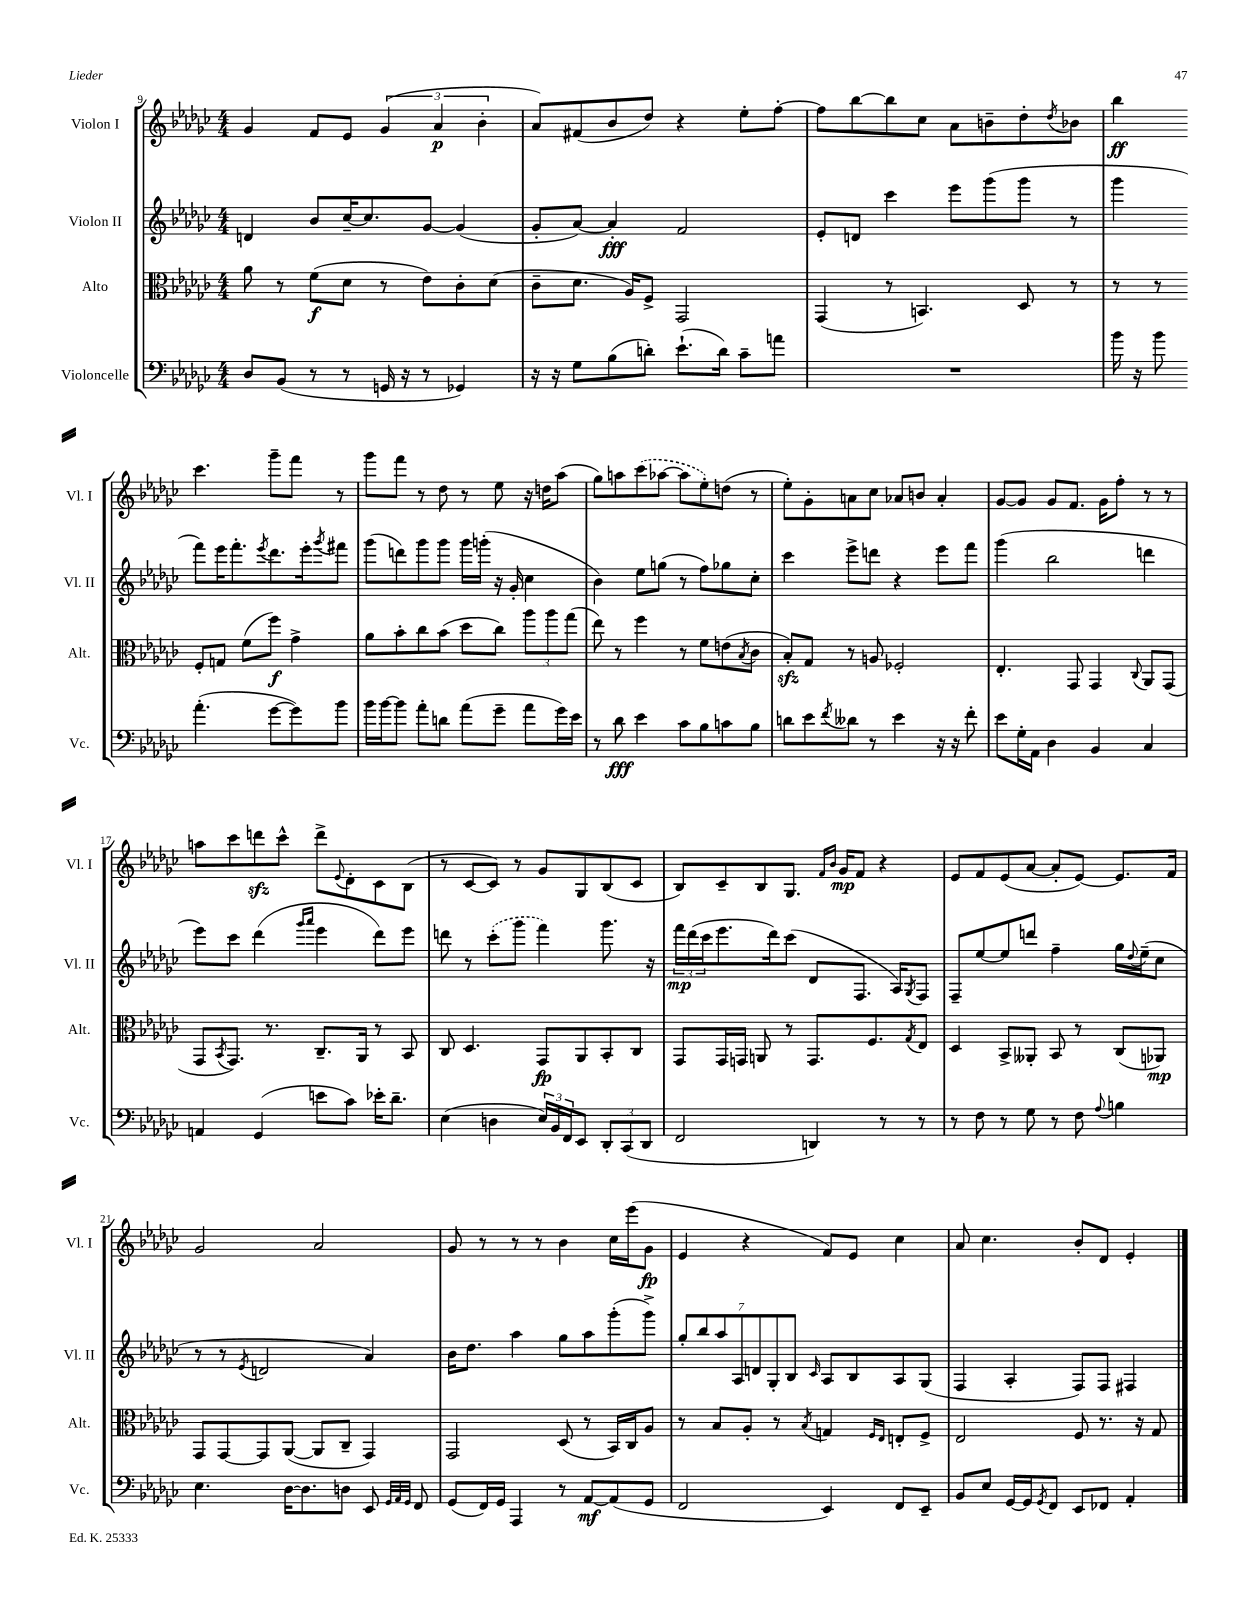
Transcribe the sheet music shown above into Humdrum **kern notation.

**kern	**kern	**kern	**kern
*staff4	*staff3	*staff2	*staff1
*clefF4	*clefC3	*clefG2	*clefG2
*k[b-e-a-d-g-c-]	*k[b-e-a-d-g-c-]	*k[b-e-a-d-g-c-]	*k[b-e-a-d-g-c-]
*M4/4	*M4/4	*M4/4	*M4/4
8D-	8a-	4d	4g-
(8BB-	8r	.	.
8r	(8f	8b-	8f
8r	8d-	[16cc-~	8e-
.	.	8.cc-]	.
16GG	8r	.	(6g-
16r	.	.	.
8r	8e-)	[8g-	.
.	.	.	6a-
4GG-)	8c-'	(4g-]	.
.	.	.	6b-'
.	(8d-	.	.
=	=	=	=
16r	8c-~	8g-'	8a-)
16r	.	.	.
8G-	8.d-	[8a-)	(8f#
(8B-	.	4a-']	8b-
.	16A-)	.	.
8d')	8F^	.	8dd-)
(8.e-`	2GG-	2f	4r
16d)	.	.	.
8c-~	.	.	8ee-'
8a	.	.	[8ff'
=	=	=	=
1r	(4GG-	8e-'	8ff]
.	.	8d	[8bb-
.	8r	4ccc-	8bb-]
.	4.BB)	.	8cc-
.	.	8eee-	8a-
.	.	(8ggg-	8b~
.	8D-	8ggg-	8dd-'
.	.	.	8qdd-
.	8r	8r	8b-
=	=	=	=
16b-	8r	4ggg-	4bb-
16r	.	.	.
8b-	8r	.	.
(4.a-'	8F'	8fff)	4.ccc-
.	8G	16eee-	.
.	.	8.fff'	.
.	(8f	.	.
.	.	8qeee-	.
[8g-	8ff)	8.ddd-	8ggg-~
8g-])	4g-^	.	8fff
.	.	16eee-'	.
.	.	8qggg-	.
8b-	.	8fff#	8r
=	=	=	=
16b-	8a-	(8ggg-	8ggg-
[16b-	.	.	.
8b-]	8b-'	8ddd)	8fff
8a-'	8cc-	8ggg-	8r
8d	(8b-	8ggg-	8dd-
(8a-	8dd-	16ggg-	8r
.	.	(16ggg'	.
8g-~	8cc-)	16r	8ee-
.	.	16g-'	.
8a-	12aa-	4cc-	16r
.	.	.	16dd
.	12aa-	.	.
16g-)	.	.	(8aa-
.	(12gg-	.	.
16e-	.	.	.
=	=	=	=
8r	8ee-)	4b-)	8gg-)
8d-	8r	.	8aa
4e-	4ff	8ee-	(8ccc-
.	.	(8gg	[8aa-
8c-	8r	8r	8aa-]
8B-	8f	8ff)	8ee-')
8c	(8e	8gg-	(8dd
.	8qB-	.	.
8B-	8c-	8cc-'	8r
=	=	=	=
8d	8B-')	4ccc-	8ee-')
8e-	8G-	.	8g-'
8qf	.	.	.
8d--	8r	8eee-^	8a
8r	8A	8ddd	8cc-
4e-	2F-'	4r	8a-
.	.	.	8b
16r	.	8eee-	4a-'
16r	.	.	.
8f'	.	8fff	.
=	=	=	=
8e-	4.E-'	(4ggg-	[8g-
16G-'	.	.	8g-]
16AA-	.	.	.
4D-	.	2bb-	8g-
.	8GG-	.	8.f
4BB-	4GG-	.	.
.	.	.	16g-
.	.	.	8ff'
.	8qqC-	.	.
4C-	8AA-	4ddd	8r
.	(8GG-	.	8r
=	=	=	=
4AA	8GG-	8eee-)	8aa
.	8qBB-	.	.
.	8.GG-)	8ccc-	8ccc-
(4GG-	.	(4ddd-	8ddd
.	8.r	.	.
.	.	.	8ccc-^^
.	.	16qqggg-	.
.	.	16qqaaa-	.
8e	8.C-~	4eee-	8ddd^
.	.	.	8qqe-
8c-)	.	.	8d-'
.	16AA-	.	.
16e-'	8r	8ddd-)	8c-
8.d-~	.	.	.
.	8BB-	8eee-	(8B-
=	=	=	=
(4E-	8C-	8ddd	8r
.	4.D-	8r	[8c-
4D	.	(8ccc-'	8c-])
.	.	8ggg-	8r
24E-)	8GG-	4fff)	8g-
24BB-	.	.	.
24FF	.	.	.
8EE-	8AA-	.	8G-
12DD-'	8BB-'	8.ggg-	(8B-
(12CC-	.	.	.
.	8C-	.	8c-
12DD-	.	.	.
.	.	16r	.
=	=	=	=
2FF	8GG-	24fff	8B-)
.	.	(24ddd-	.
.	.	24ccc-	.
.	16GG-	8.eee-	8c-~
.	16GG	.	.
.	8AA	.	8B-
.	.	16ddd-)	.
.	8r	(8ccc-	8.G-
4DD)	8.GG	8d-	.
.	.	.	16qqf
.	.	.	16qqb-
.	.	.	16g-
.	.	8.F	8f
.	8.F	.	.
8r	.	.	4r
.	.	16A-)	.
.	8qG-	8qG-	.
8r	8E-	8F	.
=	=	=	=
8r	4D-	8F~	8e-
8F	.	[8ee-	8f
8r	8BB-^	8ee-]	(8e-
8G-	8AA--'	8ddd	[8a-
8r	8BB-	4ff~	8a-']
8F	8r	.	[8e-)
8qqA-	.	.	.
4B	(8C-	16gg-	8.e-]
.	.	8qqdd-	.
.	.	(16ee-~	.
.	8AA-)	8cc-	.
.	.	.	16f
=	=	=	=
4.E-	8GG-	8r	2g-
.	[8GG-	8r	.
.	.	8qe-	.
.	8GG-]	2d	.
[16D-	([8AA-	.	.
8.D-]	.	.	.
.	8AA-]	.	2a-
8D	8C-~	.	.
8EE-	4GG-)	4a-)	.
32qqGG-	.	.	.
32qqAA-	.	.	.
32qqGG-	.	.	.
8FF	.	.	.
=	=	=	=
(8GG-	2GG-	16b-	8g-
.	.	8.dd-	.
16FF)	.	.	8r
16GG-	.	.	.
4AAA-	.	4aa-	8r
.	.	.	8r
8r	(8D-	8gg-	4b-
[8AA-	8r	8aa-	.
(8AA-]	16BB-)	(8ggg-'	16cc-
.	16C-	.	(16eee-
8GG-	8A-	8ggg-^)	8g-
=	=	=	=
2FF	8r	14gg-'	4e-
.	.	14bb-	.
.	8B-	.	.
.	.	14aa-	.
.	.	14A-	.
.	8A-'	.	4r
.	.	14d	.
.	.	14G-'	.
.	8r	.	.
.	.	14B-	.
.	8qB-	16qqc-	.
4EE-)	4G	8A-	8f)
.	.	8B-	8e-
.	16qqF	.	.
.	16qqE-	.	.
8FF	8E'	8A-	4cc-
8EE-~	8F^	(8G-	.
=	=	=	=
8BB-	2E-	4F	8a-
8E-	.	.	4.cc-
[16GG-	.	4A-'	.
16GG-]	.	.	.
8qGG-	.	.	.
8FF	.	.	.
8EE-	8F	8F)	8b-'
8FF-	8.r	8F	8d-
4AA-'	.	4F#	4e-'
.	16r	.	.
.	8G-	.	.
==	==	==	==
*-	*-	*-	*-
